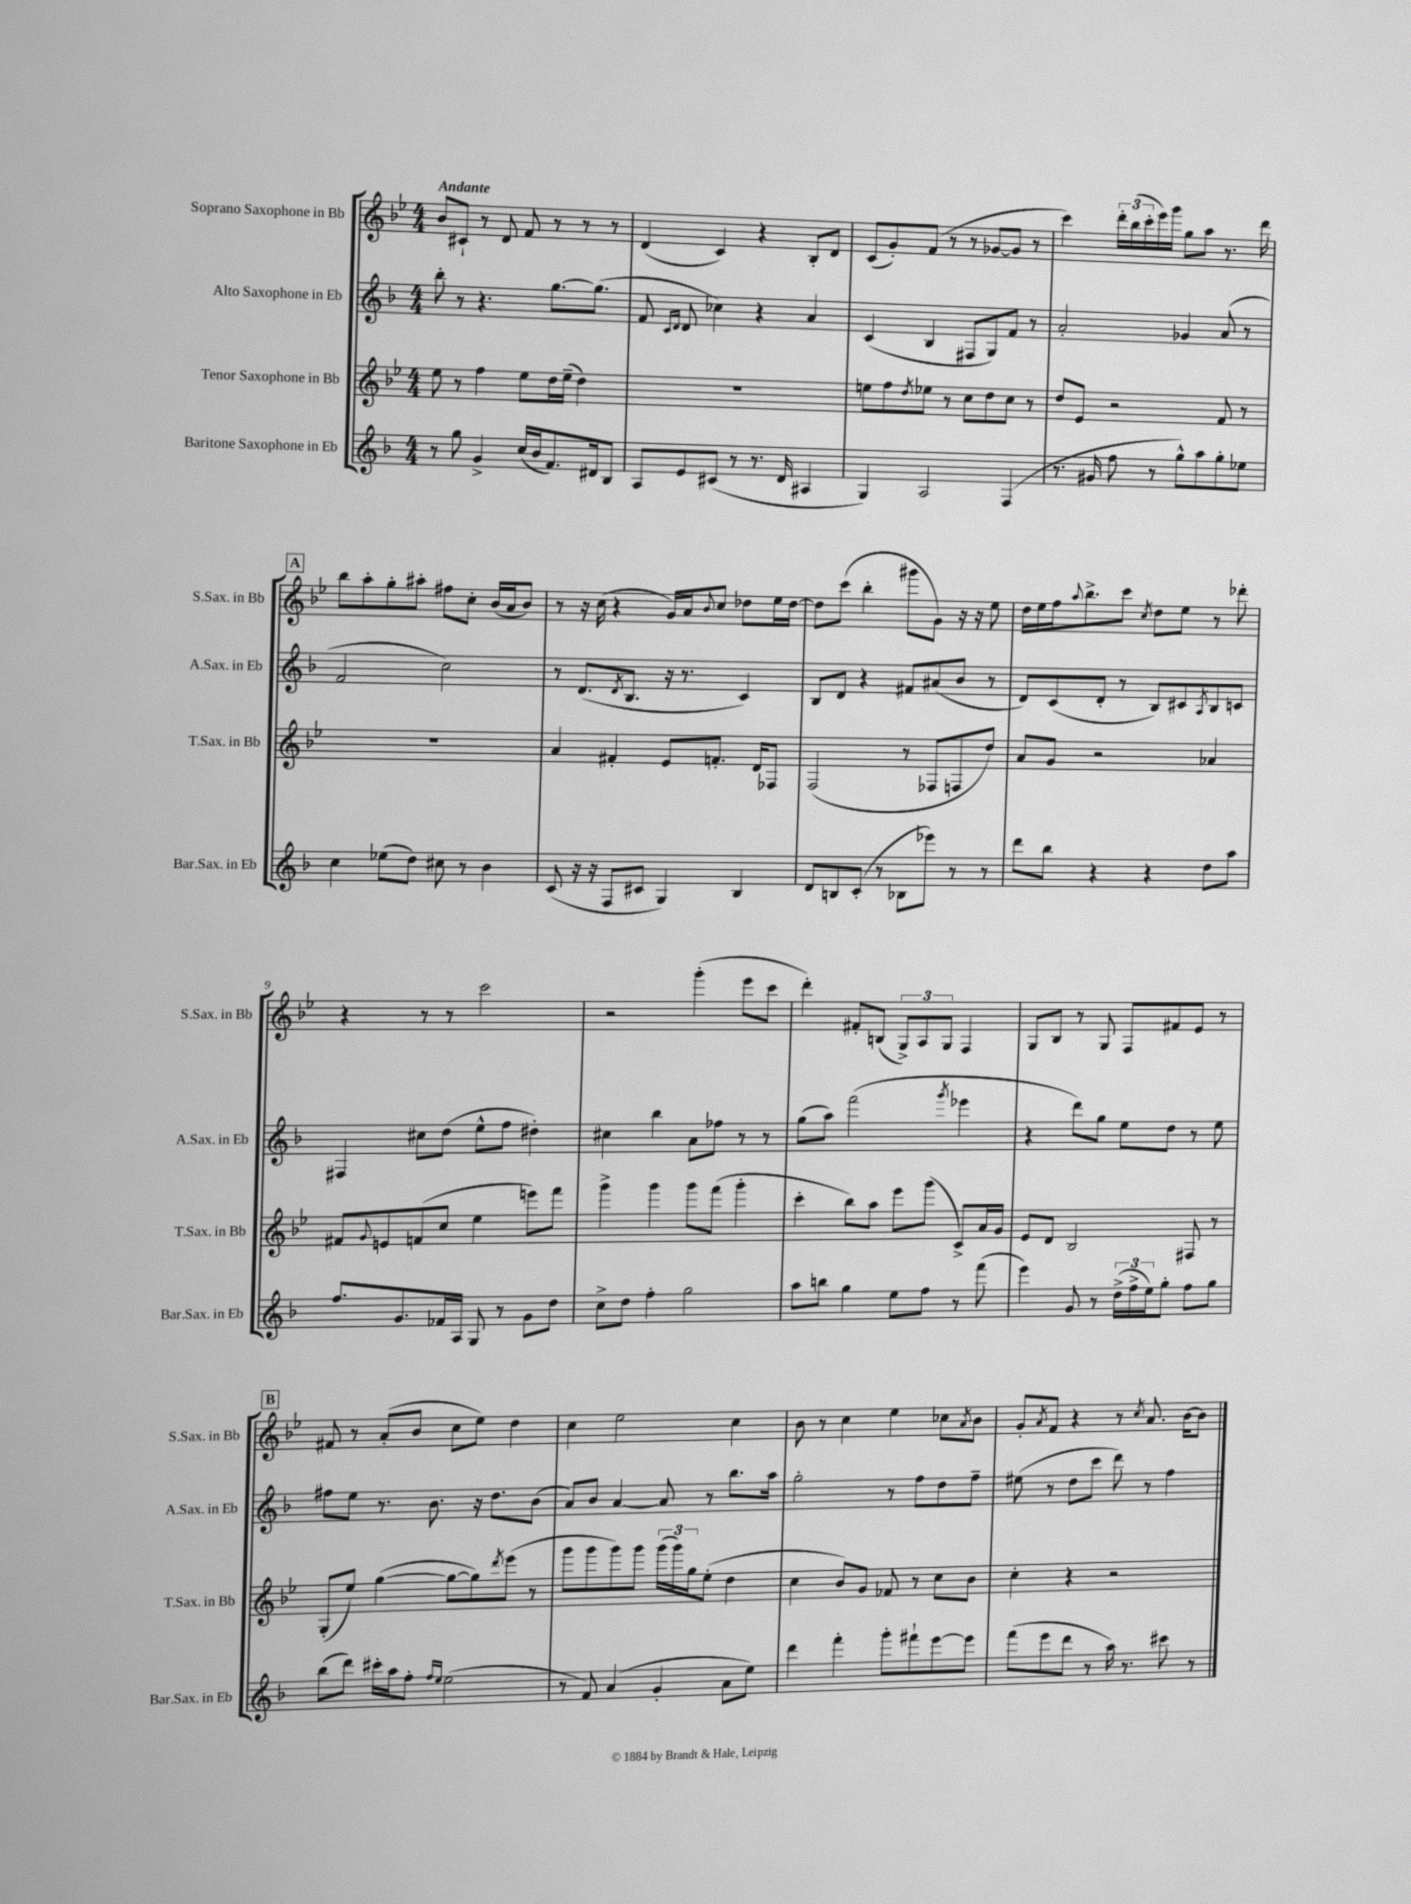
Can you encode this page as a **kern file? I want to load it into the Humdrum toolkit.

**kern	**kern	**kern	**kern
*part4	*part3	*part2	*part1
*staff4	*staff3	*staff2	*staff1
*I"Baritone Saxophone in Eb	*I"Tenor Saxophone in Bb	*I"Alto Saxophone in Eb	*I"Soprano Saxophone in Bb
*I'Bar.Sax. in Eb	*I'T.Sax. in Bb	*I'A.Sax. in Eb	*I'S.Sax. in Bb
*clefG2	*clefG2	*clefG2	*clefG2
*k[b-]	*k[b-e-]	*k[b-]	*k[b-e-]
*M4/4	*M4/4	*M4/4	*M4/4
=1	=1	=1	=1
!	!	!	!LO:TX:a:B:t=Andante
8r	8ee-\	8bb-'\	8b-/L
8gg\	8r	8r	8c#X`/J
4g^/	4ff\	4.r	8r
.	.	.	8d/
(16cc/LL	8ee-\L	.	8f/
16b-/J	.	.	.
8.f/)	16dd\L	[8.gg\L	8r
.	(16ee-~\JJ	.	.
.	4dd\)	.	8r
16d#X/k	.	(8.gg\J]	.
8B-/J	.	.	8r
=2	=2	=2	=2
8A/L	1r	8f/	(4d/
.	.	16qqc/LL	.
.	.	16qqd/JJ	.
8e/	.	8d/	.
(8c#X/J	.	4cc-X\)	4c/)
8r	.	.	.
8.r	.	4r	4r
16d/	.	.	.
4A#X/	.	4a/	8B-'/L
.	.	.	8d/J
=3	=3	=3	=3
4G/)	8een\L	(4c/	(8c/L
.	8ff\	.	8g'/)
.	8qdd/	.	.
2A/	8ee-X\J	4B-/	(8f/J
.	8r	.	8r
.	8cc\L	8F#X/L	8r
.	8dd\	8G/)	[8g-X/L
(4F/	8cc\J	8f/J	8g-/J]
.	8r	8r	8r
=4	=4	=4	=4
8.r	8dd/L	2a'/	4ccc\)
.	8e-/J	.	.
16g#X/	.	.	.
8ff\	2r	.	24ddd'\LL
.	.	.	(24bb-\
.	.	.	24ccc'\
8r	.	.	16eee-\)
.	.	.	16ggg\JJ
8gg^^\L)	.	4g-X/	8gg\L
8aa\	.	.	8aa\J
8gg'\	8f/	(8a/	8.r
8ee-X\J	8r	8r	.
.	.	.	16ddd\
!!LO:LB:g=z
!!LO:REH:place=s1:t=A
=5	=5	=5	=5
4cc\	1r	2f/	8bb-\L
.	.	.	8aa'\
(8ee-X\L	.	.	8gg'\
8dd\J)	.	.	8aa#X'\J
8cc#X\	.	2cc\)	8ff#X\L
8r	.	.	8cc'\J
4b-\	.	.	(16b-/LL
.	.	.	16a/J
.	.	.	8b-/J)
=6	=6	=6	=6
(8c/	4a/	8r	8r
16r	.	(8.d/L	16r
16r	.	.	(16cc\
8F/L	4f#X'/	.	4r
.	.	8qd/	.
.	.	8.B-/J	.
8c#X/J	.	.	.
4G/)	8e-/L	16r	16g/LL)
.	.	8.r	16a/J
.	.	.	8qqb-/
.	8.fn'/J	.	8cc/J
4B-/	.	4c/)	8dd-X\L
.	16d/KL	.	.
.	8F-X/J	.	16ee-\L
.	.	.	[16dd-\JJ
=7	=7	=7	=7
8d/L	(2F/	8B-/L	8dd-\L]
8Bn/	.	8d/J	(8ccc\J
(8c'/J	.	4r	4bb-'\
8r	.	.	.
8B-X\L	8r	8f#X/L	8ggg#X\L
8eee-X\J)	8F-X/L	(8a#X/	8g\J)
8r	8Fn/	8b-/J	16r
.	.	.	16r
8r	8dd/J)	8r	8ee-\
=8	=8	=8	=8
8ddd\L	8a/L	8d/L)	16dd\LL
.	.	.	16ee-\
8bb-\J	8g/J	(8c/	16ff\J
.	.	.	8qqaa/
.	.	.	8.bb-^\
4r	2r	8d'/J	.
.	.	8r	8ccc\J
.	.	.	8qcc/
4r	.	8B-/L)	8dd\L
.	.	8c#X/	8ee-\J
.	.	8qA/	.
8dd\L	4a-X/	8B-/	8r
8aa\J	.	8cn/J	8ddd-X'\
!!LO:LB:g=z
=9	=9	=9	=9
8.ff/L	8f#X/L	4F#X/	4r
.	8qqg/	.	.
.	8en/	.	.
8.g/	.	.	.
.	(8fn/	8cc#X\L	8r
16f-X/L	8cc/J	(8dd\J	8r
16A/JJ	.	.	.
8G/	4ee-\	8ee^^\L	2ccc\
8r	.	8ff\J	.
8g\L	8eeen\L)	4dd#X'\)	.
8dd\J	8fff\J	.	.
=10	=10	=10	=10
8cc^\L	4ggg^\	4cc#X\	2r
8dd\J	.	.	.
4ff'\	4ggg\	4bb-\	.
2gg\	8ggg\L	8a\L	(4ggg'\
.	(8fff\J	8ff-X\J	.
.	4ggg'\	8r	8eee-\L
.	.	8r	8ccc\J
=11	=11	=11	=11
8aa\L	4ccc'\	(8gg\L	4ddd'\)
8bbn\J	.	8aa\J)	.
4gg\	8bb-\L)	(2fff\	8f#X'/L
.	8aa\J	.	(8Bn/J
8ee\L	8eee-\L	.	12G^/L)
.	.	.	12A/
8ff\J	(8ggg\J	.	.
.	.	.	12G/J
.	.	8qggg/	.
8r	8c^/L)	4eee-X\	4F/
(8fff\	16a/L	.	.
.	16g/JJ	.	.
=12	=12	=12	=12
4eee\)	8e-/L	4r	8G/L
.	8d/J	.	8B-/J
8g/	2B-/	8ddd\L)	8r
8r	.	8gg\J	8G/
(24dd^\LL	.	8ee\L	8F/L
24ff^\	.	.	.
24ee\J)	.	.	.
8gg'\J	.	8dd\J	8f#X/
8ff\L	8F#X/	8r	8e-/J
8gg\J	8r	8ee\	8r
!!LO:LB:g=z
!!LO:REH:place=s1:t=B
=13	=13	=13	=13
(8bb-\L	(8G'/L	8ff#X\L	8f#X/
8ddd\J)	8ee-/J)	8ee\J	8r
16ccc#X'\LL	([4gg\	8.r	(8a'/L
16aa\J	.	.	.
8ff'\J	.	.	8b-/J
.	.	8.b-\	.
16qqff/LL	.	.	.
16qqee/JJ	.	.	.
(2ee\	8gg\L_	.	8cc\L
.	8gg\])	16r	8ee-\J)
.	.	8.dd\L	.
.	8qddd/	.	.
.	(8eee-\J	.	4dd\
.	8r	(8b-\J	.
=14	=14	=14	=14
8r	8ggg\L	8a/L)	4cc\
8f/)	8ggg\	8b-/J	.
(4a/	8ggg\)	[4a/	2ee-\
.	8ggg\J	.	.
4g'/	(24ggg\LL	8a/]	.
.	24ggg\)	.	.
.	24gg\J	.	.
.	(8ee-'\J	8r	.
8a\L	4dd\	8.bb-\L	4cc\
8ee\J)	.	.	.
.	.	16aa\Jk	.
=15	=15	=15	=15
4ddd\	4cc\	2gg'\	8b-\
.	.	.	8r
4fff'\	8b-/L)	.	4cc\
.	8g/J	.	.
8ggg'\L	8f-X/	8r	4ee-\
8fff#X`\	8r	8ff\L	.
[8eee\	8cc\L	8dd\	8cc-X\L
.	.	.	8qa/
8eee\J]	8b-\J	8ff~\J	8b-\J
=16	=16	=16	=16
(8fff\L	4cc'\	(8ee#X\	8g'/L
.	.	.	8qa/
8eee\	.	8r	8f/J
8ddd\J	4r	8dd\L	4r
8r	.	8ccc\J	.
16aa\)	2r	8ddd\)	8r
8.r	.	.	.
.	.	.	8qcc/
.	.	8r	8.a/
8ccc#X\	.	4ff\	.
.	.	.	[16b-\KL
8r	.	.	8b-\J]
==	==	==	==
*-	*-	*-	*-
